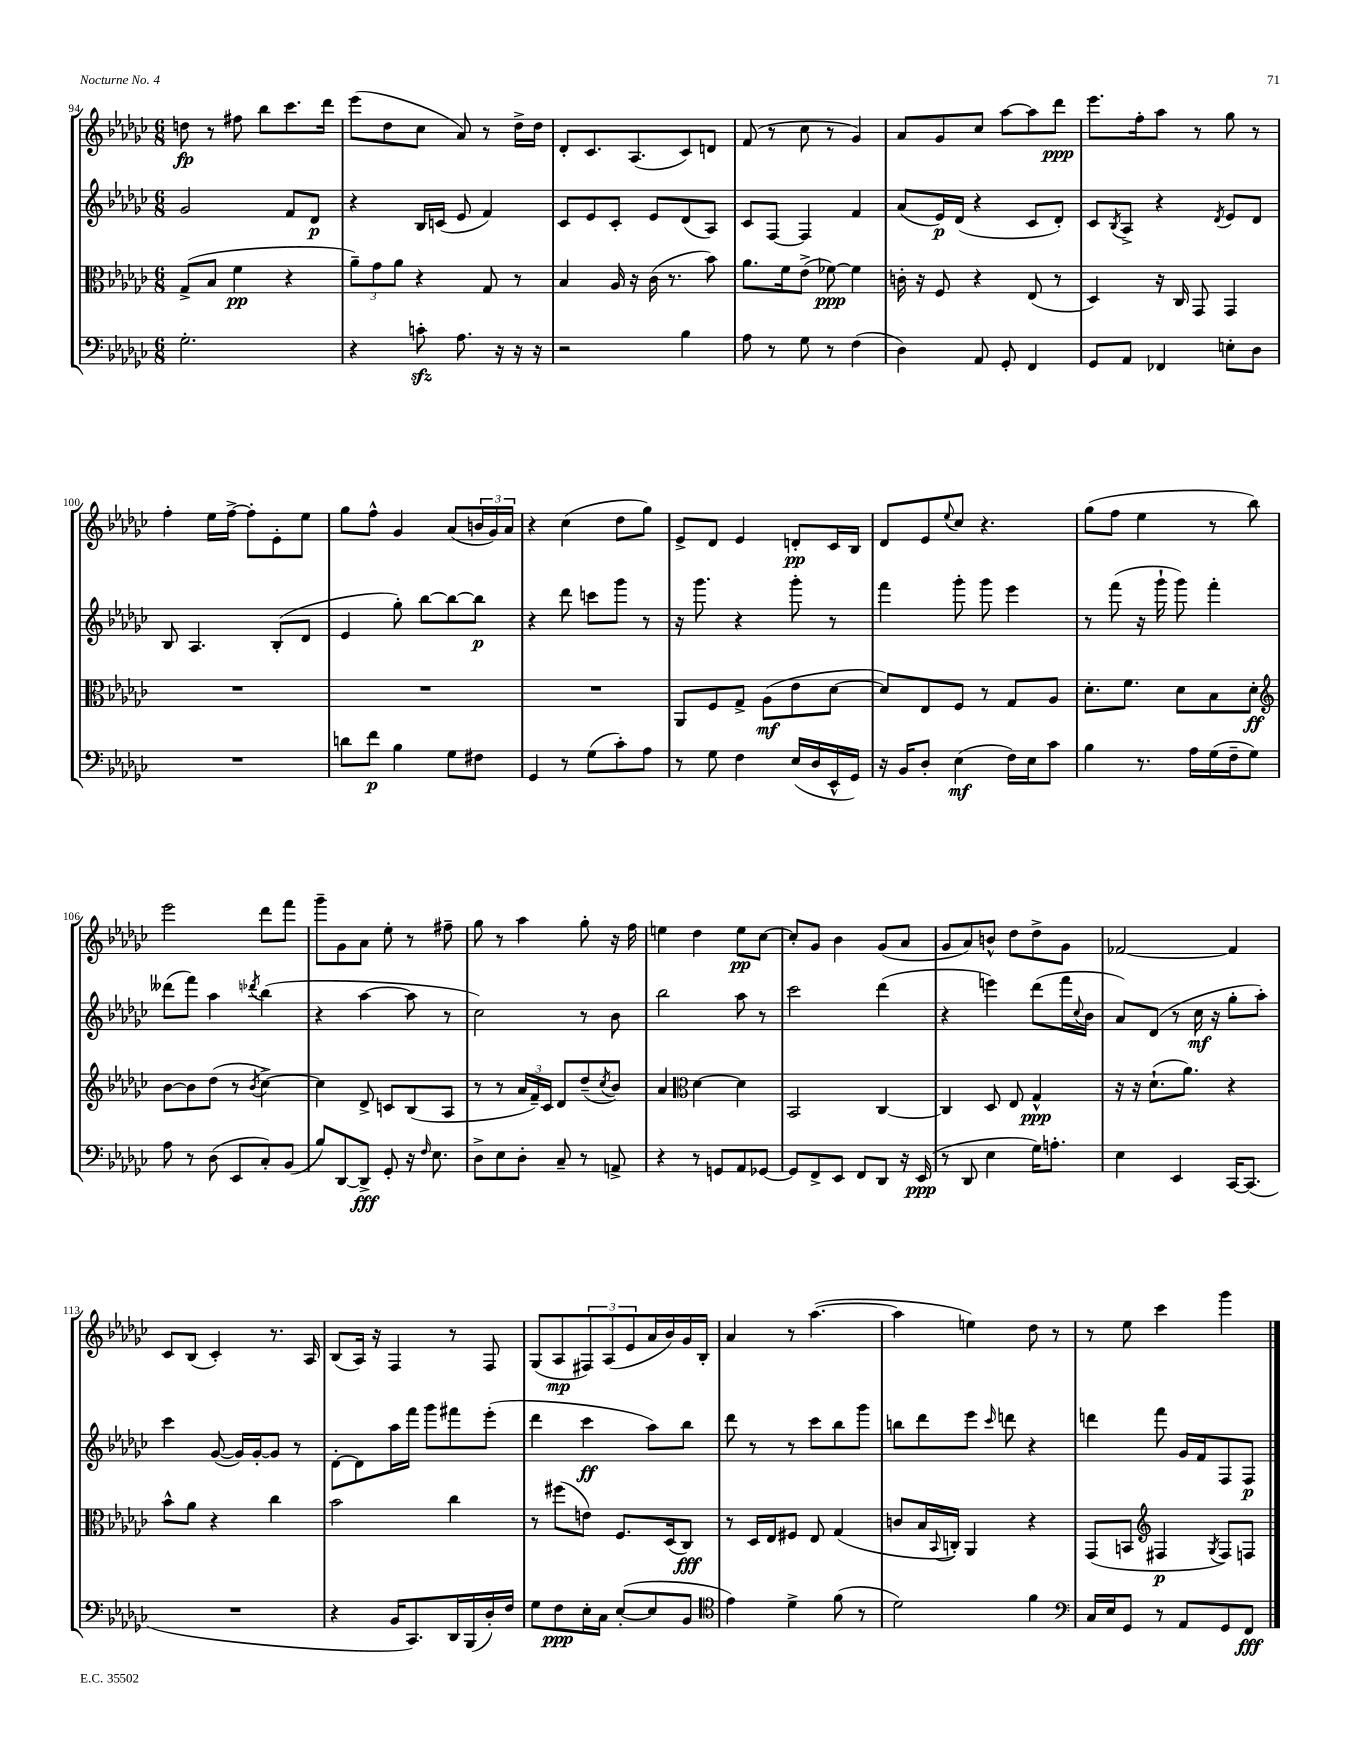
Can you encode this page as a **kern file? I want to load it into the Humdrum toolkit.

**kern	**dynam	**kern	**dynam	**kern	**dynam	**kern	**dynam
*part4	*part4	*part3	*part3	*part2	*part2	*part1	*part1
*staff4	*staff4	*staff3	*staff3	*staff2	*staff2	*staff1	*staff1
*clefF4	*	*clefC3	*	*clefG2	*	*clefG2	*
*k[b-e-a-d-g-c-]	*	*k[b-e-a-d-g-c-]	*	*k[b-e-a-d-g-c-]	*	*k[b-e-a-d-g-c-]	*
*M6/8	*	*M6/8	*	*M6/8	*	*M6/8	*
=94	=94	=94	=94	=94	=94	=94	=94
2.G-'\	.	(8G-^/L	.	2g-/	.	8ddn\	fp
.	.	8B-/J	.	.	.	8r	.
.	.	4f\	pp	.	.	8ff#X\	.
.	.	.	.	.	.	8bb-\L	.
.	.	4r	.	8f/L	.	8.ccc-\	.
.	.	.	.	8d-/J	p	.	.
.	.	.	.	.	.	16ddd-\Jk	.
=95	=95	=95	=95	=95	=95	=95	=95
4r	.	12a-~\L)	.	4r	.	(8eee-\L	.
.	.	12g-\	.	.	.	.	.
.	.	.	.	.	.	8dd-\	.
.	.	12a-\J	.	.	.	.	.
8cnzz'\	.	4r	.	16B-/LL	.	8cc-\J	.
.	.	.	.	(16cn/JJ	.	.	.
8.A-\	.	.	.	8e-/	.	8a-/)	.
.	.	8G-/	.	4f/)	.	8r	.
16r	.	.	.	.	.	.	.
16r	.	8r	.	.	.	16dd-^\LL	.
16r	.	.	.	.	.	16dd-\JJ	.
=96	=96	=96	=96	=96	=96	=96	=96
2r	.	4B-/	.	8c-/L	.	8d-'/L	.
.	.	.	.	8e-/	.	8.c-/	.
.	.	16A-/	.	8c-'/J	.	.	.
.	.	16r	.	.	.	(8.A-/	.
.	.	(16c-\	.	8e-/L	.	.	.
.	.	8.r	.	.	.	.	.
4B-\	.	.	.	(8d-/	.	8c-/)	.
.	.	8b-\)	.	8A-/J)	.	8dn/J	.
=97	=97	=97	=97	=97	=97	=97	=97
8A-\	.	8.a-\L	.	8c-/L	.	(8f/	.
8r	.	.	.	[8F/J	.	8r	.
.	.	16f\k	.	.	.	.	.
8G-\	.	(8e-^\J	.	4F/]	.	8cc-\	.
8r	.	[8f-X\)	ppp	.	.	8r	.
(4F\	.	4f-\]	.	4f/	.	4g-/)	.
=98	=98	=98	=98	=98	=98	=98	=98
4D-\)	.	16cn'\	.	(8a-/L	.	8a-/L	.
.	.	16r	.	.	.	.	.
.	.	8F/	.	16e-/L)	p	8g-/	.
.	.	.	.	(16d-/JJ	.	.	.
8AA-/	.	4r	.	4r	.	8cc-/J	.
8GG-'/	.	.	.	.	.	[8aa-\L	.
4FF/	.	(8E-/	.	8c-/L	.	8aa-\]	.
.	.	8r	.	8d-'/J)	.	8ddd-\J	ppp
=99	=99	=99	=99	=99	=99	=99	=99
8GG-/L	.	4D-/)	.	8c-/L	.	8.eee-\L	.
.	.	.	.	8qB-/	.	.	.
8AA-/J	.	.	.	8A-^/J	.	.	.
.	.	.	.	.	.	16ff'\k	.
4FF-X/	.	16r	.	4r	.	8aa-\J	.
.	.	16C-/	.	.	.	.	.
.	.	8GG-/	.	.	.	8r	.
.	.	.	.	8qd-/	.	.	.
8En'\L	.	4GG-/	.	8e-/L	.	8gg-\	.
8D-\J	.	.	.	8d-/J	.	8r	.
!!LO:LB:g=z
=100	=100	=100	=100	=100	=100	=100	=100
2.r	.	2.r	.	8B-/	.	4ff'\	.
.	.	.	.	4.A-/	.	.	.
.	.	.	.	.	.	16ee-\LL	.
.	.	.	.	.	.	[16ff^\JJ	.
.	.	.	.	.	.	8ff'\L]	.
.	.	.	.	(8B-'/L	.	8e-'\	.
.	.	.	.	8d-/J	.	8ee-\J	.
=101	=101	=101	=101	=101	=101	=101	=101
8dn\L	.	2.r	.	4e-/	.	8gg-\L	.
8f\J	p	.	.	.	.	8ff^^\J	.
4B-\	.	.	.	8gg-'\)	.	4g-/	.
.	.	.	.	[8bb-\L	.	.	.
8G-\L	.	.	.	8bb-\_	.	(8a-/L	.
8F#X\J	.	.	.	8bb-\J]	p	24bn/L	.
.	.	.	.	.	.	24g-/)	.
.	.	.	.	.	.	24a-/JJ	.
=102	=102	=102	=102	=102	=102	=102	=102
4GG-/	.	2.r	.	4r	.	4r	.
8r	.	.	.	8ddd-\	.	(4cc-\	.
(8G-\L	.	.	.	8cccn\L	.	.	.
8c-'\)	.	.	.	8ggg-\J	.	8dd-\L	.
8A-\J	.	.	.	8r	.	8gg-\J)	.
=103	=103	=103	=103	=103	=103	=103	=103
8r	.	8AA-/L	.	16r	.	8e-^/L	.
.	.	.	.	8.ggg-\	.	.	.
8G-\	.	8F/	.	.	.	8d-/J	.
4F\	.	8G-^/J	.	4r	.	4e-/	.
.	.	(8A-\L	mf	.	.	.	.
(16E-/LL	.	8e-\	.	8ggg-'\	.	8dn'/L	pp
16D-/	.	.	.	.	.	.	.
16EE-^^/	.	[8d-\J	.	8r	.	16c-/L	.
16GG-/JJ)	.	.	.	.	.	16B-/JJ	.
=104	=104	=104	=104	=104	=104	=104	=104
16r	.	8d-/L])	.	4fff\	.	8d-/L	.
16BB-/KL	.	.	.	.	.	.	.
8D-'/J	.	8E-/	.	.	.	8e-/	.
.	.	.	.	.	.	8qqee-/	.
(4E-\	mf	8F/J	.	8ggg-'\	.	8cc-/J	.
.	.	8r	.	8ggg-\	.	4.r	.
16F\LL)	.	8G-/L	.	4eee-\	.	.	.
16E-\J	.	.	.	.	.	.	.
8c-\J	.	8A-/J	.	.	.	.	.
=105	=105	=105	=105	=105	=105	=105	=105
4B-\	.	8.d-'\L	.	8r	.	(8gg-\L	.
.	.	.	.	(8fff\	.	8ff\J	.
.	.	8.f\J	.	.	.	.	.
8.r	.	.	.	16r	.	4ee-\	.
.	.	.	.	16ggg-`\	.	.	.
.	.	8d-\L	.	8ggg-\)	.	.	.
16A-\LL	.	.	.	.	.	.	.
(16G-\	.	8B-\	.	4fff'\	.	8r	.
16F~\J	.	.	.	.	.	.	.
8G-\J)	.	8d-'\J	ff	.	.	8bb-\)	.
!!LO:LB:g=z
=106	=106	=106	=106	=106	=106	=106	=106
*	*	*clefG2	*	*	*	*	*
8A-\	.	[8b-\L	.	(8ddd--X\L	.	2eee-\	.
8r	.	8b-\]	.	8fff\J)	.	.	.
(8D-\	.	(8dd-\J	.	4aa-\	.	.	.
8EE-/L	.	8r	.	.	.	.	.
.	.	8qb-/	.	8qddd-X/	.	.	.
8C-'/)	.	[4cc-^\)	.	(4bb-\	.	8ddd-\L	.
(8BB-/J	.	.	.	.	.	8fff\J	.
=107	=107	=107	=107	=107	=107	=107	=107
8B-/L)	.	4cc-\]	.	4r	.	8ggg-~\L	.
[8DD-/	.	.	.	.	.	8g-\	.
8DD-^/J]	fff	8d-^/	.	[4aa-\	.	8a-\J	.
8GG-'/	.	8cn/L	.	.	.	8ee-'\	.
16r	.	(8B-/	.	8aa-\]	.	8r	.
16qqF/	.	.	.	.	.	.	.
8.E-\	.	.	.	.	.	.	.
.	.	8A-/J	.	8r	.	8ff#X~\	.
=108	=108	=108	=108	=108	=108	=108	=108
8D-^\L	.	8r	.	2cc-\)	.	8gg-\	.
8E-\	.	8r	.	.	.	8r	.
8D-'\J	.	24a-/LL	.	.	.	4aa-\	.
.	.	24f~/)	.	.	.	.	.
.	.	24c-/JJ	.	.	.	.	.
8C-~/	.	8d-/L	.	.	.	.	.
8r	.	(8dd-~/	.	8r	.	8gg-'\	.
.	.	8qcc-/	.	.	.	.	.
8AAn^/	.	8b-/J)	.	8b-\	.	16r	.
.	.	.	.	.	.	16ff\	.
=109	=109	=109	=109	=109	=109	=109	=109
4r	.	4a-/	.	2bb-\	.	4een\	.
*	*	*clefC3	*	*	*	*	*
8r	.	[4d-\	.	.	.	4dd-\	.
8GGn/L	.	.	.	.	.	.	.
8AA-/	.	4d-\]	.	8aa-\	.	8ee\L	pp
[8GG-X/J	.	.	.	8r	.	[8cc-\J	.
=110	=110	=110	=110	=110	=110	=110	=110
8GG-/L]	.	2BB-/	.	2ccc-\	.	8cc-'/L]	.
8FF^/	.	.	.	.	.	8g-/J	.
8EE-/J	.	.	.	.	.	4b-\	.
8FF/L	.	.	.	.	.	.	.
8DD-/J	.	[4C-/	.	(4ddd-\	.	(8g-/L	.
16r	.	.	.	.	.	8a-/J	.
(16EE-/	ppp	.	.	.	.	.	.
=111	=111	=111	=111	=111	=111	=111	=111
8r	.	4C-/]	.	4r	.	8g-/L	.
8DD-/	.	.	.	.	.	8a-/)	.
4E-\	.	8D-/	.	4eeen\)	.	8bn^^/J	.
.	.	8E-/	.	.	.	8dd-\L	.
16G-\KL)	.	4G-^^/	ppp	(8ddd-\L	.	8dd-^\	.
8.An'\J	.	.	.	.	.	.	.
.	.	.	.	16fff\L	.	8g-\J	.
.	.	.	.	8qqcc-/	.	.	.
.	.	.	.	16b-\JJ	.	.	.
=112	=112	=112	=112	=112	=112	=112	=112
4E-\	.	16r	.	8a-/L)	.	[2f-X/	.
.	.	16r	.	.	.	.	.
.	.	(8.d-`\L	.	(8d-/J	.	.	.
4EE-/	.	.	.	8r	.	.	.
.	.	8.a-\J)	.	.	.	.	.
.	.	.	.	16cc-\	mf	.	.
.	.	.	.	16r	.	.	.
[16CC-/KL	.	4r	.	8gg-'\L	.	4f-/]	.
(8.CC-/J]	.	.	.	.	.	.	.
.	.	.	.	8aa-'\J)	.	.	.
!!LO:LB:g=z
=113	=113	=113	=113	=113	=113	=113	=113
2.r	.	8b-^^\L	.	4ccc-\	.	8c-/L	.
.	.	8a-\J	.	.	.	(8B-/J	.
.	.	4r	.	([8g-/	.	4c-'/)	.
.	.	.	.	16g-/LL])	.	.	.
.	.	.	.	[16g-'/J	.	.	.
.	.	4cc-\	.	8g-/J]	.	8.r	.
.	.	.	.	8r	.	.	.
.	.	.	.	.	.	16A-/	.
=114	=114	=114	=114	=114	=114	=114	=114
4r	.	2b-\	.	[8d-'\L	.	(8B-/L	.
.	.	.	.	8d-\]	.	16A-/Jk)	.
.	.	.	.	.	.	16r	.
16BB-/KL	.	.	.	16aa-\L	.	4F/	.
8.CC-/)	.	.	.	16fff\JJ	.	.	.
.	.	.	.	8ggg-\L	.	.	.
16DD-/L	.	4cc-\	.	8fff#X\	.	8r	.
(16BBB-/	.	.	.	.	.	.	.
16D-'/)	.	.	.	(8eee-'\J	.	8F/	.
16F/JJ	.	.	.	.	.	.	.
=115	=115	=115	=115	=115	=115	=115	=115
8G-\L	.	8r	.	4ddd-\	.	(8G-/L	.
8F\	ppp	(8ff#X\L	.	.	.	8A-/	mp
16E-'\L	.	8en\J)	.	4ccc-\	ff	12F#X/)	.
16C-\JJ	.	.	.	.	.	.	.
.	.	.	.	.	.	(12A-/	.
([8E-'/L	.	8.F/L	.	.	.	.	.
.	.	.	.	.	.	12e-/	.
8E-/]	.	.	.	8aa-\L)	.	16a-/L	.
.	.	(16D-/k	.	.	.	16b-/)	.
8BB-/J	.	8C-/J)	fff	8bb-\J	.	16g-/	.
.	.	.	.	.	.	16B-'/JJ	.
=116	=116	=116	=116	=116	=116	=116	=116
*clefC4	*	*	*	*	*	*	*
4e-\)	.	8r	.	8ddd-\	.	4a-/	.
.	.	16D-/LL	.	8r	.	.	.
.	.	16E-/J	.	.	.	.	.
4d-^\	.	8F#X/J	.	8r	.	8r	.
.	.	8E-/	.	8ccc-\L	.	([4.aa-\	.
(8f\	.	(4G-/	.	8bb-\	.	.	.
8r	.	.	.	8ggg-\J	.	.	.
=117	=117	=117	=117	=117	=117	=117	=117
2d-\)	.	8cn/L	.	8bbn\L	.	4aa-\]	.
.	.	16B-/L	.	8ddd-\	.	.	.
.	.	8qqBB-/	.	.	.	.	.
.	.	16Cn'/JJ)	.	.	.	.	.
.	.	4AA-/	.	8eee-\J	.	4een\)	.
.	.	.	.	16qqccc-/	.	.	.
.	.	.	.	8dddn\	.	.	.
4f\	.	4r	.	4r	.	8dd-\	.
.	.	.	.	.	.	8r	.
=118	=118	=118	=118	=118	=118	=118	=118
*clefF4	*	*	*	*	*	*	*
16C-/LL	.	(8GG-/L	.	4dddn\	.	8r	.
16E-/J	.	.	.	.	.	.	.
8GG-/J	.	8BBn/J	.	.	.	8ee-\	.
*	*	*clefG2	*	*	*	*	*
8r	.	4F#X/	p	8fff\	.	4ccc-\	.
8AA-/L	.	.	.	16g-/LL	.	.	.
.	.	.	.	16f/J	.	.	.
.	.	8qG-/	.	.	.	.	.
8GG-/	.	8F#/L)	.	8F/	.	4ggg-\	.
8FF/J	fff	8Fn/J	.	8F/J	p	.	.
==	==	==	==	==	==	==	==
*-	*-	*-	*-	*-	*-	*-	*-
